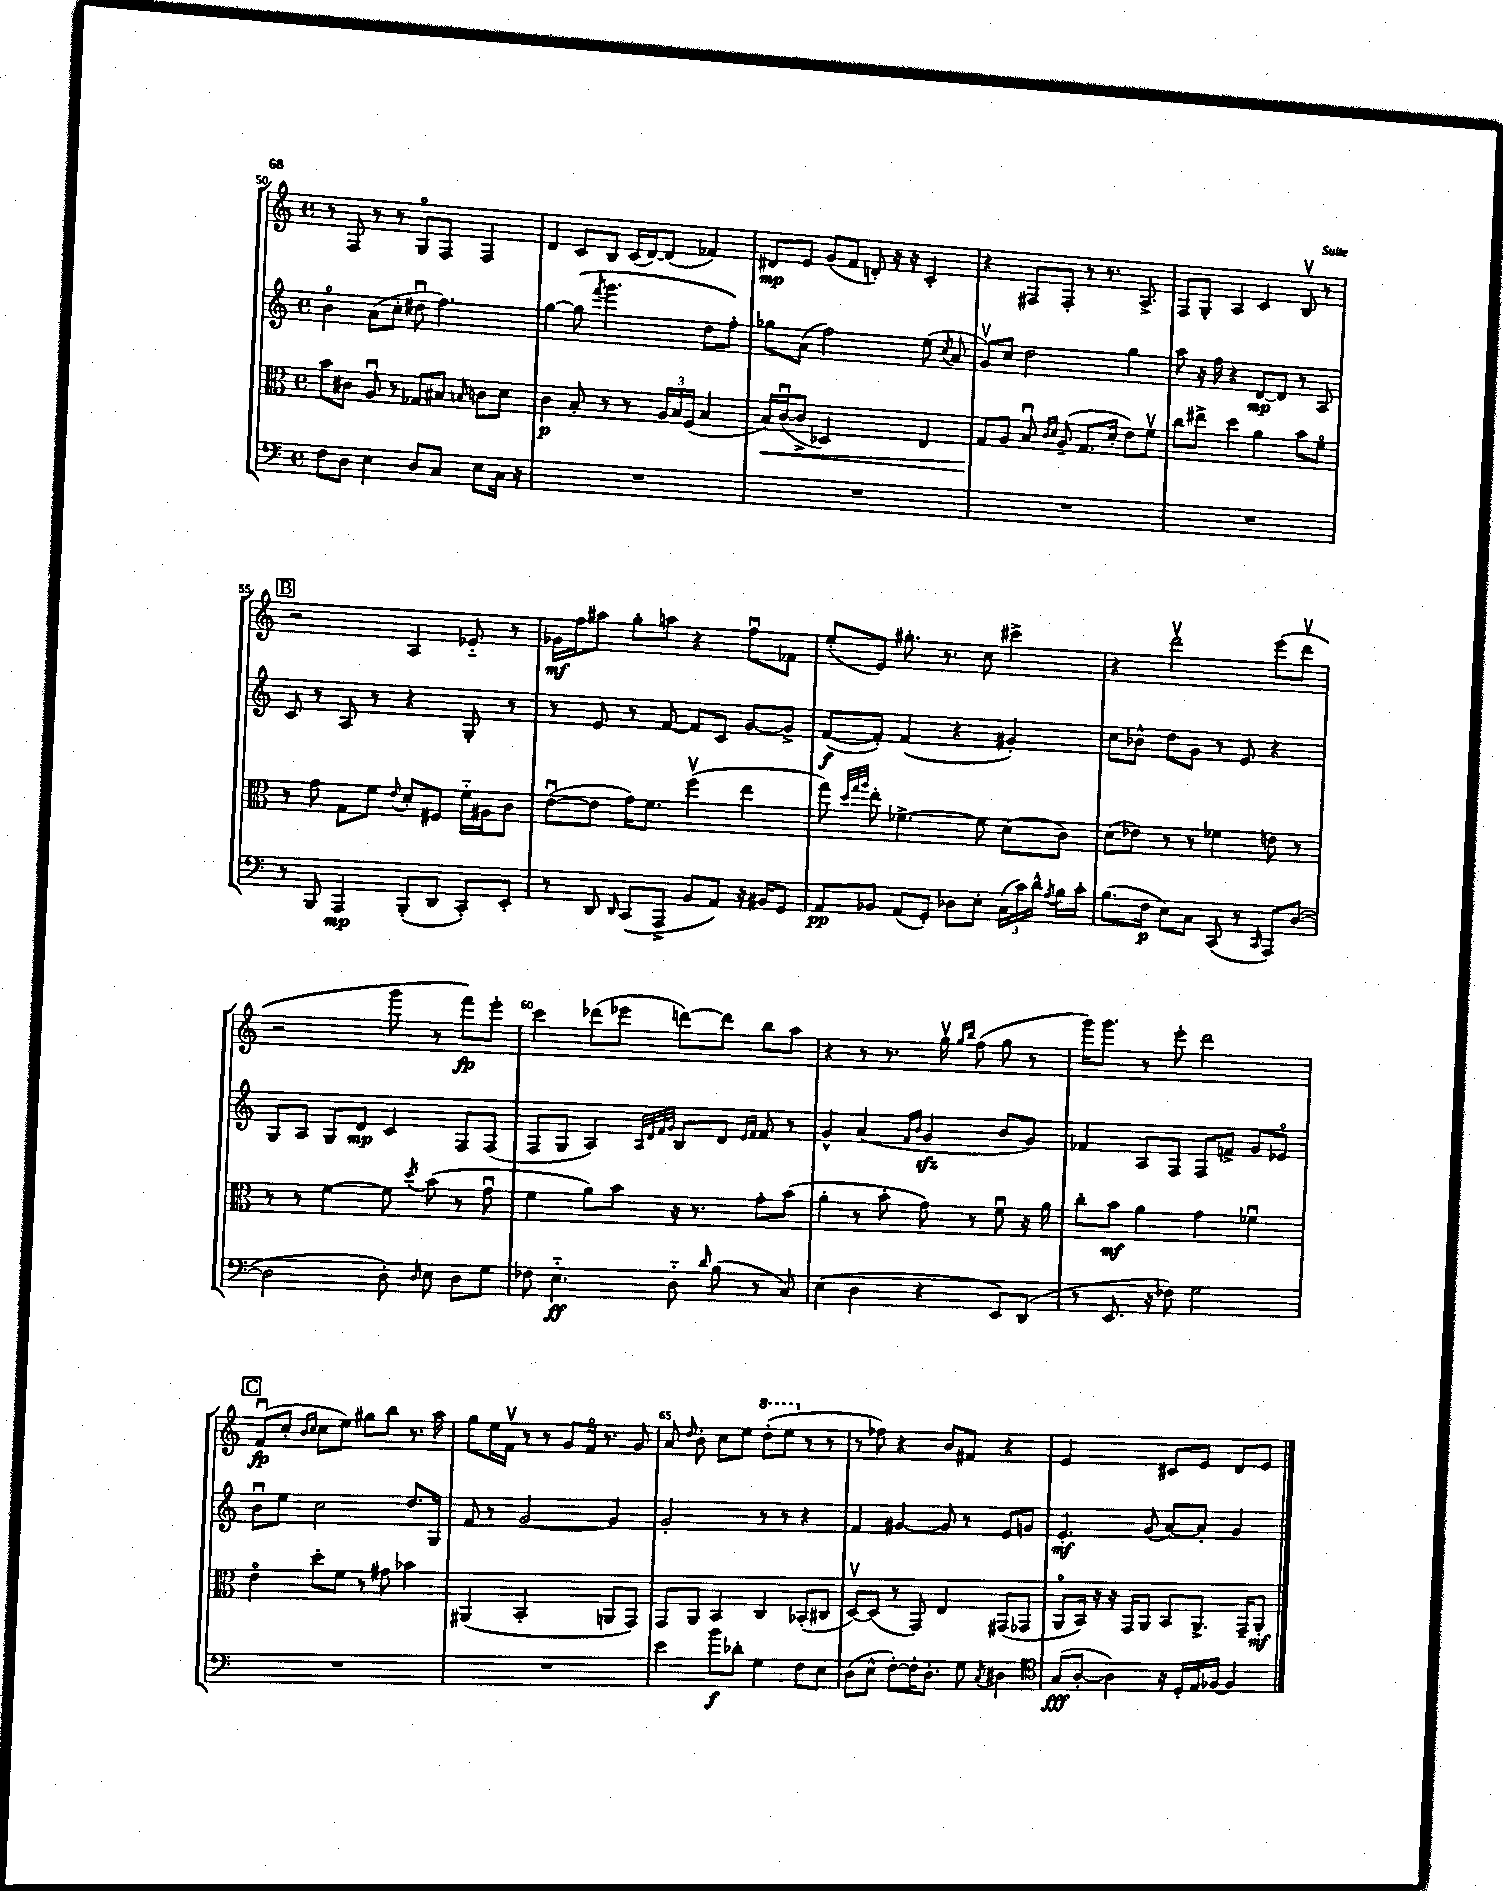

**kern	**kern	**kern	**kern
*staff4	*staff3	*staff2	*staff1
*clefF4	*clefC3	*clefG2	*clefG2
*k[]	*k[]	*k[]	*k[]
*M4/4	*M4/4	*M4/4	*M4/4
*met(c)	*met(c)	*met(c)	*met(c)
8F\L	8b\L	4bo\	8r
8D\J	8c#\J	.	8F/
4E\	8Au/	(8a\L	8r
.	8r	8cc'\J	8r
8D/L	8G-/L	8dd#u\	8Go/L
8C/J	8B#/J	4.ff\)	8F/J
.	16qqB/	.	.
8E\L	8c\L	.	4F/
16C\Jk	8d\J	.	.
16r	.	.	.
=	=	=	=
1r	4c\	[4gg\	4d/
.	8B'/	(8gg\]	8c/L
.	.	8qfff/	.
.	8r	4.ggg\	8B/J
.	8r	.	(16c/LL
.	.	.	[16d/J)
.	24A/LL	.	(8d/]J
.	24B/	.	.
.	(24F/JJ	.	.
.	4B/	8dd\L	4f-/)
.	.	8ff'\J)	.
=	=	=	=
1r	16B/LL)	8gg-\L	8d#/L
.	([16cu/J	.	.
.	8c^/]J	(8a\J	8e/J
.	2D-/)	2ff\)	(8g/L
.	.	.	8f/J
.	.	.	8d'/)
.	.	.	16r
.	.	.	16r
.	4E/	(8ee\	4c'/
.	.	8qcc/	.
.	.	8a/	.
=	=	=	=
1r	8G/L	8gv/L)	4r
.	8A/J	8cc/J	.
.	8Bu/	2dd\	8F#/L
.	16qqc/LL	.	.
.	16qqd/JJ	.	.
.	(8A~/	.	8F#'/J
.	8.G/L	.	8r
.	.	.	8.r
.	16d'/Jk	.	.
.	8e\L)	4gg\	.
.	.	.	8.A^/
.	8fv\J	.	.
=	=	=	=
1r	8cc\L	8aa\	8F/L
.	8ee#^\J	16r	8G'/J
.	.	16ff\	.
.	4dd\	4r	4A/
.	4a\	[8d/L	4c/
.	.	8d/]J	.
.	8b\L	8r	8Bv/
.	8fo\J	8A/	8r
=	=	=	=
8r	8r	8c/	2r
8BBB/	8g\	8r	.
4AAA/	8G\L	8A/	.
.	8f\J	8r	.
.	8qqe/	.	.
(8BBB'/L	8d'/L	4r	4A/
8DD/J	8F#/J	.	.
8CC'/L)	16f'~\LL	8G'/	8e-'~/
.	16A#\J	.	.
8EE'/J	8c\J	8r	8r
=	=	=	=
8r	([8eu\L	8r	16g-\LL
.	.	.	16ff\J
8DD/	8e\]J	8e/	8aa#\J
16qqDD/	.	.	.
(8CC/L	16g\LK)	8r	8gg'\L
.	8.f\J	.	.
8AAA^/J	.	[8f/	8aa\J
8BB/L	(4ffv\	8f/]L	4r
8AA/J)	.	8c/J	.
16r	4ee\	[8g/L	8ffu\L
16BB#/LK	.	.	.
8GG/J	.	8g^/]J	8f-\J
=	=	=	=
8AA/L	8gg\)	([8f/L	(8ee'/L
.	32qqdd/LLL	.	.
.	32qqgg/	.	.
.	32qqaa/JJJ	.	.
8BB-/J	8ee'\	8f'/]J)	8e/J)
(8AA/L	[4.f-^\	(4f/	8.gg#'\
8GG'/J)	.	.	.
.	.	.	8.r
8D-\L	.	4r	.
8E'\J	8f-\]	.	8cc\
(24C\LL	(8d\L	4g#'/)	4ccc#^\
24c\)	.	.	.
24d^^\JJ	.	.	.
8qA/	.	.	.
16B\LL	8c\J)	.	.
16c'\JJ	.	.	.
=	=	=	=
(8.B\L	(8d\L	8cc\L	4r
.	8e-\J)	8b-^^\J	.
16F\Jk	.	.	.
8E\L)	8r	8dd\L	2dddv\
8C\J	8r	8g\J	.
(8CC/	4f-\	8r	.
8r	.	8e/	.
16qqCC/	.	.	.
8AAA/L)	8e\	4r	(8eee\L
([8D/J	8r	.	8dddv\J
=	=	=	=
2D\]	8r	8G/L	2r
.	8r	8A/J	.
.	[4f\	8G/L	.
.	.	8d/J	.
8D'\)	8f\]	4c/	8ggg\
16qqD/	8qdd/	.	.
8E\	(8b\	.	8r
8D\L	8r	8F/L	8fff\L)
8G\J	8gu\	(8F/J	8eee'\J
=	=	=	=
8F-\	4f\	8F/L	4ccc\
4.E'~\	.	8G/J	.
.	8a\L)	4A/)	(8ddd-\L
.	8b\J	.	8eee-\J
.	.	32qqA/LLL	.
.	.	32qqd/	.
.	.	32qqf/	.
.	.	32qqg/JJJ	.
8D'~\	16r	8B/L	[8ddd\L)
.	8.r	.	.
16qqd/	.	.	.
(8B\	.	8d/J	8ddd\]J
.	.	16qqe/LL	.
.	.	16qqf/JJ	.
8r	8g'\L	8f/	8bb\L
8C/)	(8b\J	8r	8aa\J
=	=	=	=
(4E\	4a'\	4g^^/	4r
4D\	8r	(4a/	8r
.	8b'\	.	8.r
.	.	16qqf/LL	.
.	.	16qqb/JJ	.
4r	8g\)	4g/	.
.	.	.	16ggv\
.	.	.	16qqgg/LL
.	.	.	16qqbb/JJ
.	8r	.	(8ff\
8EE/L)	8fu\	8b/L	8gg\
(8DD/J	16r	8g/J)	8r
.	16a\	.	.
=	=	=	=
8r	8cc'\L	4f-/	16ggg\LK)
.	.	.	8.ggg\J
8.EE/	8b\J	.	.
.	4a\	8A/L	8r
16r	.	.	.
8F-\)	.	8F/J	8eee'\
2G\	4g\	8F/L	2ddd\
.	.	8f^/J	.
.	4f-u\	8g/L	.
.	.	8e-o/J	.
=	=	=	=
1r	4eo\	8bu\L	(8fu/L
.	.	8ee\J	8cc'/J
.	.	.	16qqb/LL
.	.	.	16qqcc/JJ
.	8dd'\L	2cc\	8cc\L
.	8f\J	.	8ee\J)
.	8r	.	8gg#\L
.	8g#\	.	8bb\J
.	4b-\	8.dd/L	8.r
.	.	16G/Jk	16aa\
=	=	=	=
1r	(4AA#/	8f/	8gg\L
.	.	8r	16ee\L
.	.	.	16fv\JJ
.	2BB'/	[2g/	8r
.	.	.	8r
.	.	.	8g/L
.	.	.	16fo/Jk
.	.	.	8.r
.	8AA/L	4g/]	.
.	8GG/J)	.	8g/
=	=	=	=
4e\	8GG/L	2g'/	8a/
.	.	.	16qqdd/
.	8AA/J	.	8b'\
8b\L	4BB/	.	8cc\L
8d-'\J	.	.	8ee\J
4G\	4C/	8r	(8ddd'\L
.	.	8r	8eee\J
8F\L	(8BB-'/L	4r	8r
8E\J	8C#/J	.	8r
=	=	=	=
(8D\L	[8Dv/L)	4f/	8r
8E^^\J	(8D/]J	.	8ff-\)
[8F'\L)	8r	[4g#/	4r
16F'\]K	8GG/)	.	.
8.D'\J	.	.	.
.	4E/	8g#/]	8b/L
8G\	.	8r	8f#/J
8qC/	.	.	.
4D#\	(8GG#/L	8e/L	4r
.	8GG-/J	8g/J	.
=	=	=	=
*clefC4	*	*	*
(8G/L	8AAo/L	4.e'/	2e/
[8A'/J	16BB/Jk)	.	.
.	16r	.	.
4A\])	16r	.	.
.	16GG/LK	.	.
.	8AA/J	(8g/	.
16r	8BB/L	[8a/L)	8c#/L
16D'/LL	.	.	.
16E/	8.AA^/J	8a'/]J	8e/J
[16F-/JJ	.	.	.
4F-/]	.	4g/	8d/L
.	16GG~/LK	.	.
.	8AA'/J	.	8e/J
==	==	==	==
*-	*-	*-	*-
